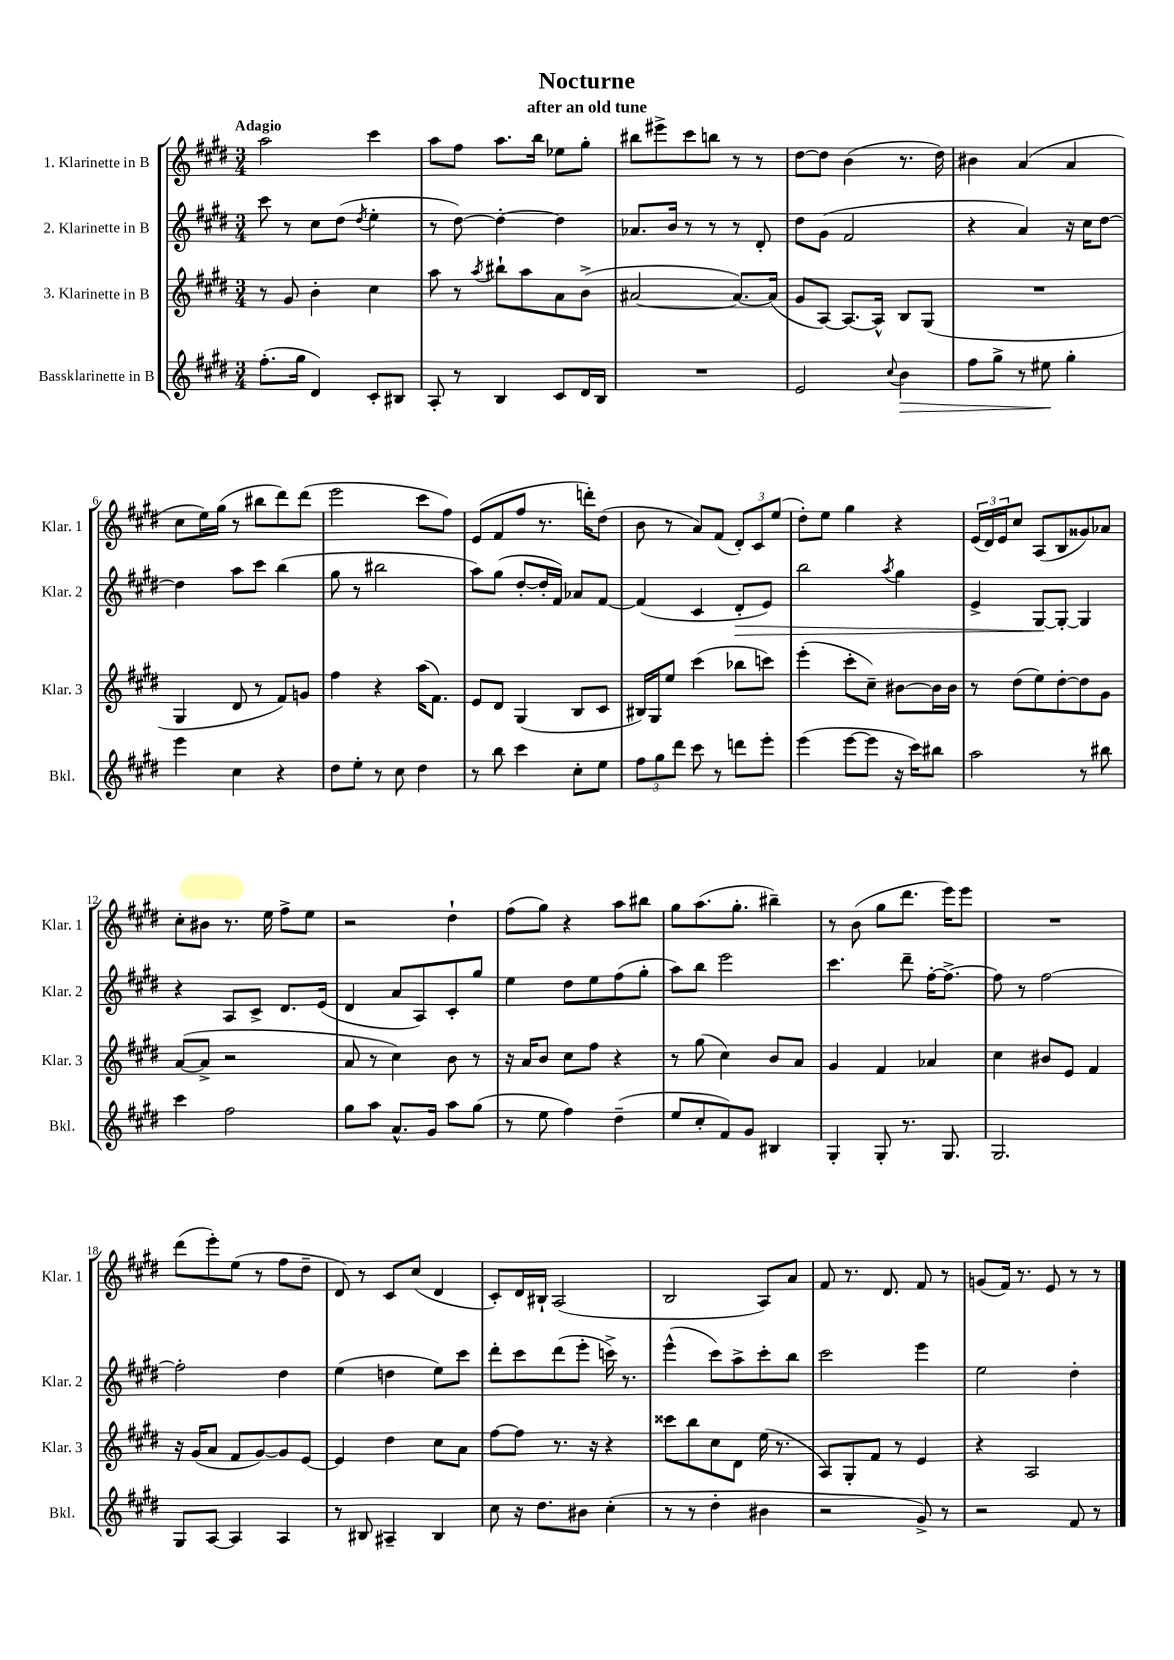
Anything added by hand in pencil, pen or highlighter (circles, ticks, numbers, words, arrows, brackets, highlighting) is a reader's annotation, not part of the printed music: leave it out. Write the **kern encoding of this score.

**kern	**dynam	**kern	**kern	**dynam	**kern
*part4	*part4	*part3	*part2	*part2	*part1
*staff4	*staff4	*staff3	*staff2	*staff2	*staff1
*I"Bassklarinette in B	*	*I"3. Klarinette in B	*I"2. Klarinette in B	*	*I"1. Klarinette in B
*I'Bkl.	*	*I'Klar. 3	*I'Klar. 2	*	*I'Klar. 1
*clefG2	*	*clefG2	*clefG2	*	*clefG2
*k[f#c#g#d#]	*	*k[f#c#g#d#]	*k[f#c#g#d#]	*	*k[f#c#g#d#]
*M3/4	*	*M3/4	*M3/4	*	*M3/4
=1	=1	=1	=1	=1	=1
!	!	!	!	!	!LO:TX:a:B:t=Adagio
(8.ff#'\L	.	8r	8ccc#\	.	2aa\
.	.	8g#/	8r	.	.
16gg#\Jk	.	.	.	.	.
4d#/)	.	4b'\	8cc#\L	.	.
.	.	.	(8dd#\J	.	.
.	.	.	8qdd#/	.	.
8c#'/L	.	4cc#\	4ee'\	.	4ccc#\
8B#X/J	.	.	.	.	.
=2	=2	=2	=2	=2	=2
8A'/	.	8aa\	8r	.	8aa\L
8r	.	8r	[8dd#\)	.	8ff#\J
.	.	8qaa/	.	.	.
4B/	.	8bb#X`\L	4dd#'\_	.	8.aa\L
.	.	8aa\	.	.	.
.	.	.	.	.	16bb\Jk
8c#/L	.	8a\	4dd#\]	.	8ee-X\L
16d#/L	.	(8b^\J	.	.	8gg#'\J
16B/JJ	.	.	.	.	.
=3	=3	=3	=3	=3	=3
2.r	.	[2a#X/	8.a-X/L	.	8bb#X\L
.	.	.	.	.	8eee#X^\
.	.	.	16b/Jk	.	.
.	.	.	8r	.	8ccc#\
.	.	.	8r	.	8bbn\J
.	.	8.a#/L_)	8r	.	8r
.	.	.	8d#'/	.	8r
.	.	(16a#/Jk]	.	.	.
=4	=4	=4	=4	=4	=4
2e/	.	8g#/L	8dd#\L	.	[8dd#\L
.	.	[8A/J)	(8g#\J	.	8dd#\J]
.	.	8.A/L_	2f#/	.	(4b\
.	.	16A^^/Jk]	.	.	.
8qqcc#/	.	.	.	.	.
!	!LO:HP:b	!	!	!	!
4b\	>	8B/L	.	.	8.r
.	.	(8G#/J	.	.	.
.	.	.	.	.	16dd#\)
=5	=5	=5	=5	=5	=5
8ff#\L	.	2.r	4r	.	4b#X\
8gg#^\J	.	.	.	.	.
8r	.	.	4a/)	.	(4a/
8ee#X\	.	.	.	.	.
4gg#'\	]	.	16r	.	4a/
.	.	.	16cc#\KL	.	.
.	.	.	[8dd#\J	.	.
!!LO:LB:g=z
=6	=6	=6	=6	=6	=6
4eee\	.	4G#/	4dd#\]	.	8cc#\L
.	.	.	.	.	16ee\L)
.	.	.	.	.	(16gg#\JJ
4cc#\	.	8d#/	8aa\L	.	8r
.	.	8r	8ccc#\J	.	8bb#X\L
4r	.	8f#/L)	(4bb\	.	8ddd#\)
.	.	8gn/J	.	.	(8ddd#\J
=7	=7	=7	=7	=7	=7
8dd#\L	.	4ff#\	8gg#\	.	2eee\
8ee'\J	.	.	8r	.	.
8r	.	4r	2bb#X\	.	.
8cc#\	.	.	.	.	.
4dd#\	.	(16aa\KL	.	.	8ccc#\L
.	.	8.f#\J)	.	.	.
.	.	.	.	.	8ff#\J)
=8	=8	=8	=8	=8	=8
8r	.	8e/L	8aa\L)	.	(8e/L
8bb\	.	8d#/J	(8gg#\J	.	8f#/
4ccc#\	.	(4G#/	[8dd#'/L	.	8ff#/J
.	.	.	16dd#'/L]	.	8.r
.	.	.	16f#/JJ)	.	.
8cc#'\L	.	8B/L	8a-X/L	.	.
.	.	.	.	.	16dddn'\KL)
8ee\J	.	8c#/J	[8f#/J	.	(8dd#\J
=9	=9	=9	=9	=9	=9
12ff#\L	.	16B#X/LL)	(4f#/]	.	8b\
.	.	16G#/J	.	.	.
12gg#\	.	.	.	.	.
.	.	8ee/J	.	.	8r
12ddd#\J	.	.	.	.	.
8ccc#\	.	(4ccc#\	4c#/	.	8a/L)
8r	.	.	.	.	(8f#/J
!	!	!	!	!LO:HP:b	!
8dddn\L	.	8bb-X\L	8d#'/L	>	12d#'/L)
.	.	.	.	.	12c#/
8eee'\J	.	8cccn\J)	8e/J)	.	.
.	.	.	.	.	(12ee/J
=10	=10	=10	=10	=10	=10
(4eee\	.	(4eee'\	2bb\	.	8dd#'\L)
.	.	.	.	.	8ee\J
[8eee\L	.	8ccc#'\L	.	.	4gg#\
8eee\J]	.	8cc#~\J)	.	.	.
.	.	.	8qaa/	.	.
16r	.	[8b#X\L	4gg#\	.	4r
16ccc#\KL)	.	.	.	.	.
8bb#X\J	.	16b#\L]	.	.	.
.	.	16b#\JJ	.	.	.
=11	=11	=11	=11	=11	=11
2aa\	.	8r	4e^/	.	(24e/LL
.	.	.	.	.	24d#/)
.	.	.	.	.	24e/J
.	.	(8dd#\L	.	.	8cc#/J
.	.	8ee\)	[8G#/L	.	(8A/L
.	.	[8dd#'\	8G#'/J_	]	8B/
8r	.	8dd#\]	4G#/]	.	8g##X/)
8bb#X\	.	8g#\J	.	.	8a-X/J
!!LO:LB:g=z
=12	=12	=12	=12	=12	=12
4ccc#\	.	([8a/L	4r	.	8cc#'\L
.	.	8a^/J]	.	.	8b#X\J
2ff#\	.	2r	8A/L	.	8.r
.	.	.	8c#^/J	.	.
.	.	.	.	.	16ee\
.	.	.	8.d#/L	.	8ff#^\L
.	.	.	.	.	8ee\J
.	.	.	(16e/Jk	.	.
=13	=13	=13	=13	=13	=13
8gg#\L	.	8a/	4d#/	.	2r
8aa\J	.	8r	.	.	.
8.a^^/L	.	4cc#\)	8a/L	.	.
.	.	.	8A/)	.	.
16g#/Jk	.	.	.	.	.
8aa\L	.	8b\	8c#'/	.	4dd#`\
(8gg#\J	.	8r	8gg#/J	.	.
=14	=14	=14	=14	=14	=14
8r	.	16r	4ee\	.	(8ff#\L
.	.	16a/KL	.	.	.
8ee\	.	8b/J	.	.	8gg#\J)
4ff#\)	.	8cc#\L	8dd#\L	.	4r
.	.	8ff#\J	8ee\	.	.
(4dd#~\	.	4r	(8ff#\	.	8aa\L
.	.	.	8gg#'\J	.	8bb#X\J
=15	=15	=15	=15	=15	=15
8ee/L	.	8r	8aa\L)	.	8gg#\L
8cc#'/	.	(8gg#\	8bb\J	.	(8.aa\
8f#/)	.	4cc#\)	2eee\	.	.
.	.	.	.	.	8.gg#'\J
8g#/J	.	.	.	.	.
4B#X/	.	8b/L	.	.	4bb#X~\)
.	.	8a/J	.	.	.
=16	=16	=16	=16	=16	=16
4G#'/	.	4g#/	4.ccc#\	.	8r
.	.	.	.	.	(8b\
8G#'/	.	4f#/	.	.	8gg#\L
8.r	.	.	8ddd#~\	.	8.ddd#\J
.	.	4a-X/	[16ff#'\KL	.	.
8.G#/	.	.	8.ff#^\J_	.	16eee\KL)
.	.	.	.	.	8eee\J
=17	=17	=17	=17	=17	=17
2.G#/	.	4cc#\	8ff#\]	.	2.r
.	.	.	8r	.	.
.	.	8b#X/L	[2ff#\	.	.
.	.	8e/J	.	.	.
.	.	4f#/	.	.	.
!!LO:LB:g=z
=18	=18	=18	=18	=18	=18
8G#/L	.	16r	2ff#'\]	.	(8ddd#\L
.	.	(16g#/KL	.	.	.
[8A/J	.	8a/J	.	.	8eee'\)
4A/]	.	8f#/L	.	.	(8ee\J
.	.	[8g#/)	.	.	8r
4A/	.	8g#/]	4dd#\	.	8ff#\L
.	.	[8e/J	.	.	8dd#~\J
=19	=19	=19	=19	=19	=19
8r	.	4e/]	(4ee\	.	8d#/)
8B#X/	.	.	.	.	8r
4A#X~/	.	4dd#\	4ddn\	.	8c#/L
.	.	.	.	.	(8cc#/J
4B#/	.	8cc#\L	8ee\L)	.	4d#/
.	.	8a\J	8ccc#\J	.	.
=20	=20	=20	=20	=20	=20
8cc#\	.	[8ff#\L	8ddd#'\L	.	8c#'/L)
16r	.	8ff#\J]	8ccc#\	.	16d#/L
8.dd#\L	.	.	.	.	16B#X`/JJ
.	.	8.r	(8ddd#\	.	(2A/
8b#X\J	.	.	8eee'\J	.	.
.	.	16r	.	.	.
(4cc#'\	.	4r	16cccn^\)	.	.
.	.	.	8.r	.	.
=21	=21	=21	=21	=21	=21
8r	.	8ccc##X\L	(4eee^^\	.	2B/
8r	.	8bb\	.	.	.
4dd#'\	.	8cc#\	8ccc#\L)	.	.
.	.	8d#\J	8aa^\	.	.
4b#X\	.	(16ee\	8ccc#'\	.	8A/L)
.	.	8.r	.	.	.
.	.	.	8bb\J	.	8a/J
=22	=22	=22	=22	=22	=22
2r	.	8A/L)	2ccc#\	.	8f#/
.	.	8G#'/	.	.	8.r
.	.	8f#/J	.	.	.
.	.	.	.	.	8.d#/
.	.	8r	.	.	.
8g#^/)	.	4e/	4eee\	.	8f#/
8r	.	.	.	.	8r
=23	=23	=23	=23	=23	=23
2r	.	4r	2ee\	.	(8gn/L
.	.	.	.	.	16f#/Jk)
.	.	.	.	.	8.r
.	.	2A/	.	.	.
.	.	.	.	.	8e/
8f#/	.	.	4dd#'\	.	8r
8r	.	.	.	.	8r
==	==	==	==	==	==
*-	*-	*-	*-	*-	*-
